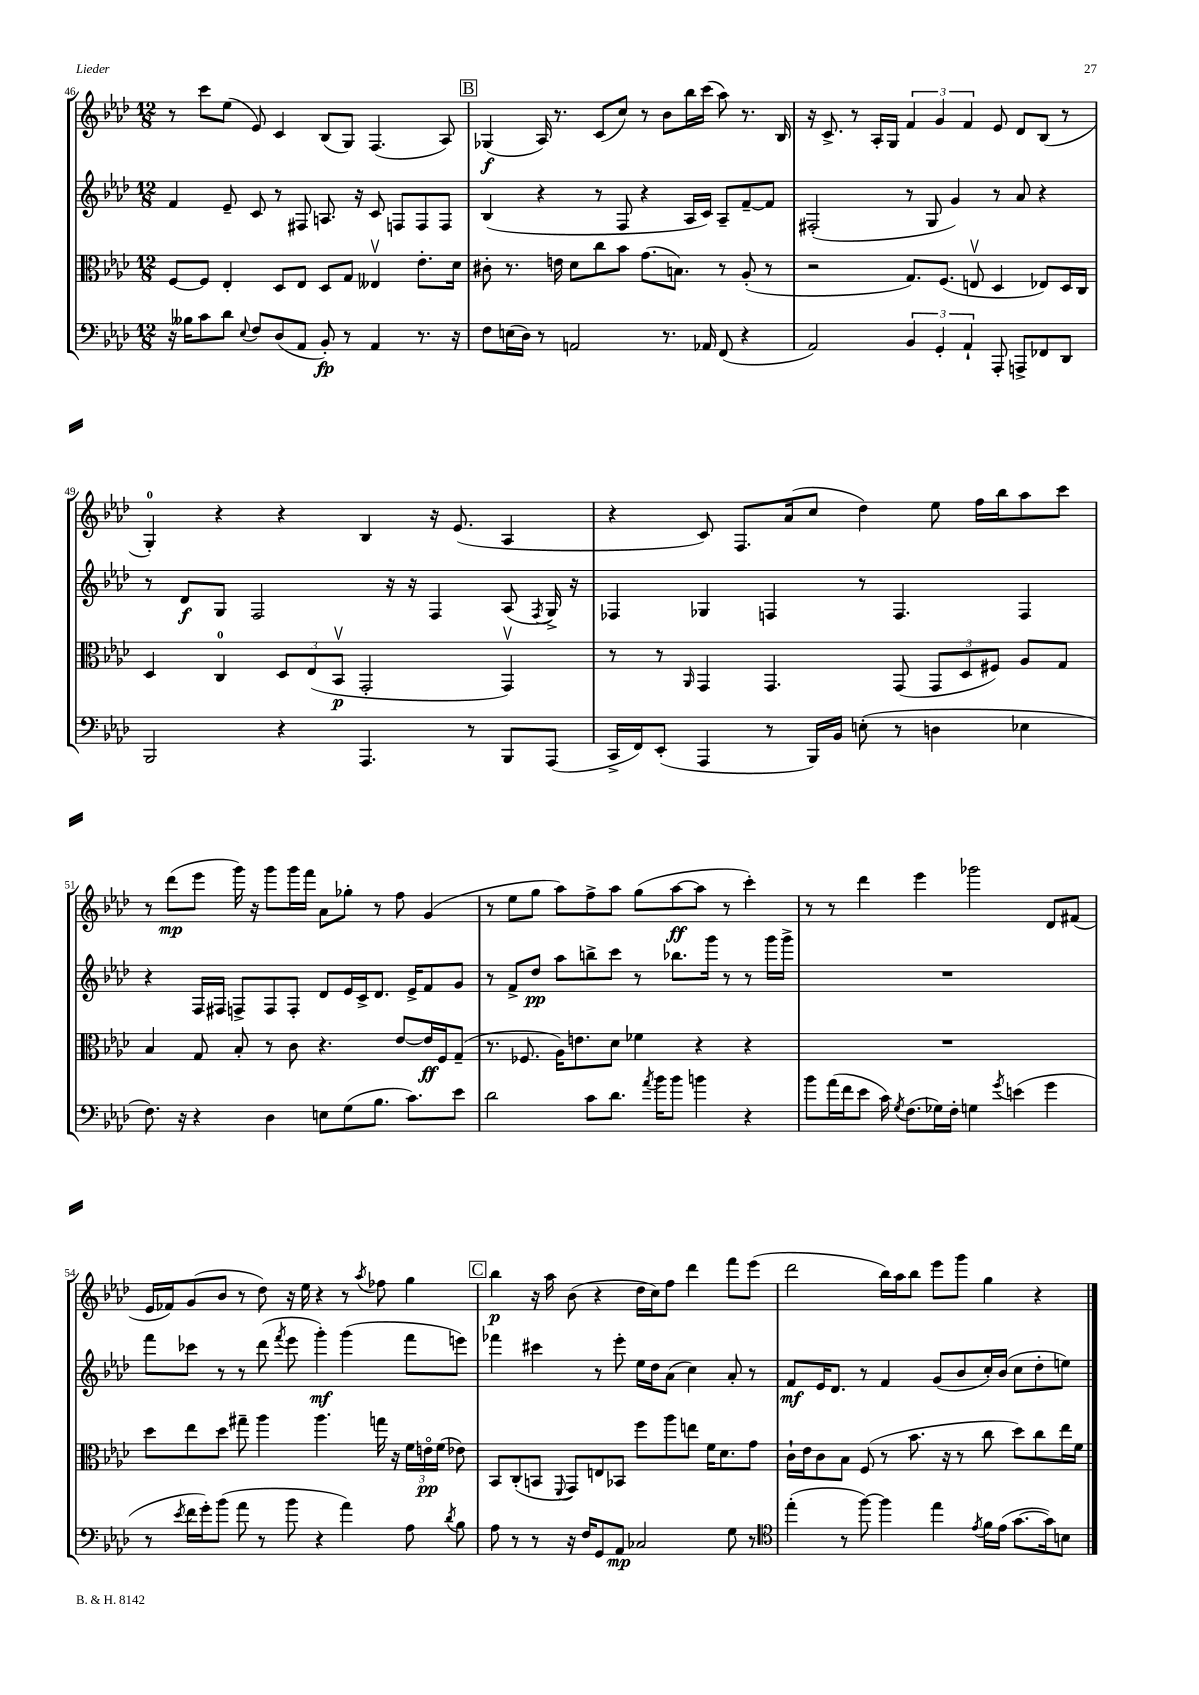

**kern	**kern	**kern	**kern
*staff4	*staff3	*staff2	*staff1
*clefF4	*clefC3	*clefG2	*clefG2
*k[b-e-a-d-]	*k[b-e-a-d-]	*k[b-e-a-d-]	*k[b-e-a-d-]
*M12/8	*M12/8	*M12/8	*M12/8
16r	[8F	4f	8r
16B--	.	.	.
8c	8F]	.	8ccc
8d-	4E-'	8e-~	(8ee-
8qqE-	.	.	.
8F	.	8c	8e-)
(8D-	8D-	8r	4c
8AA-	8E-	8F#	.
8BB-')	8D-	8.A	(8B-
8r	8G	.	8G)
.	.	16r	.
4AA-	4E--v	8c	(4.F
.	.	8F	.
8.r	8.e-'	8F	.
.	.	8F	8A-)
16r	16d-	.	.
=	=	=	=
8F	8c#'	(4B-	(4G-
(16E	8.r	.	.
16D-)	.	.	.
8r	.	4r	16A-)
.	16e	.	8.r
2AA	8d-	.	.
.	8cc	8r	(8c
.	8b-	8F	8cc)
.	(8.g	4r	8r
8.r	.	.	8b-
.	8.B)	.	.
.	.	16A-	16bb-
16AA-	.	16c)	(16ccc
(8FF	8r	8A-~	8aa-)
4r	(8A-'	[8f~	8.r
.	8r	8f]	.
.	.	.	16B-
=	=	=	=
2AA-)	2r	(2F#'	16r
.	.	.	8.c^
.	.	.	8r
.	.	.	16A-'
.	.	.	16G
6BB-	8.G)	8r	6f
.	.	8G	.
6GG'	.	.	6g
.	(8.F	.	.
.	.	4g)	.
6AA-`	.	.	6f
.	8Ev	.	.
8AAA-'	4D-	8r	8e-
8AAA^	.	8a-	8d-
8FF-	8E-)	4r	(8B-
8DD-	16D-	.	8r
.	16C	.	.
=	=	=	=
2BBB-	4D-	8r	4G')
.	.	8d-	.
.	4C	8G	4r
.	.	2F	.
4r	12D-	.	4r
.	(12E-	.	.
.	12BB-v	.	.
4.AAA-	2GG'	.	4B-
.	.	16r	.
.	.	16r	.
.	.	4F	16r
.	.	.	(8.e-
8r	.	.	.
8BBB-	4GGv)	(8A-	4A-
.	.	8qF	.
(8AAA-	.	16G^)	.
.	.	16r	.
=	=	=	=
16CC^	8r	4F-	4r
16FF)	.	.	.
(8EE-'	8r	.	.
.	16qqAA-	.	.
4AAA-	4GG	4G-	8c)
.	.	.	8.F
8r	4.GG	4F	.
.	.	.	(16a-
16BBB-)	.	.	8cc
16BB-	.	.	.
(8E'	.	8r	4dd-)
8r	(8GG	4.F	.
4D	12GG	.	8ee-
.	12D-	.	.
.	.	.	16ff
.	12F#)	.	.
.	.	.	16bb-
4E-	8A-	4F	8aa-
.	8G	.	8ccc
=	=	=	=
8.F)	4B-	4r	8r
.	.	.	(8ddd-
16r	.	.	.
4r	8G	16F	8eee-
.	.	16F#	.
.	8B-'	8F^	16ggg)
.	.	.	16r
4D-	8r	8F	8ggg
.	8c	8F'	16ggg
.	.	.	16fff
8E	4.r	8d-	8a-
(8G	.	16e-	8gg-'
.	.	16c^	.
8.B-	.	8.d-	8r
.	[8e-	.	8ff
8.c)	.	16e-^	.
.	16e-]	8f	(4g
.	16F	.	.
8e-	(8G~	8g	.
=	=	=	=
2d-	8.r	8r	8r
.	.	8f^	8ee-
.	8.F-	.	.
.	.	8dd-	8gg
.	16A-)	8aa-	8aa-)
.	8.e	.	.
8c	.	8bb^	8ff^
8.d-	8d-	8ccc	8aa-
.	4f-	8r	(8gg
8qa-	.	.	.
16b-	.	.	.
8b-	.	8.bb-	[8aa-
4b	4r	.	8aa-]
.	.	16ggg	.
.	.	8r	8r
4r	4r	8r	4ccc')
.	.	16ggg	.
.	.	16ggg^	.
=	=	=	=
8b-	1.r	1.r	8r
(16a-	.	.	8r
16f	.	.	.
8e-	.	.	4ddd-
16c)	.	.	.
8qG	.	.	.
(8.F	.	.	.
.	.	.	4eee-
16G-)	.	.	.
16F'	.	.	.
4G	.	.	2ggg-
8qg	.	.	.
(4e	.	.	.
4g	.	.	8d-
.	.	.	(8f#
=	=	=	=
8r	8dd-	8fff	16e-
.	.	.	16f-)
8qe-	.	.	.
16f	8ee-	8ccc-	(8g
16g')	.	.	.
(8b-	8dd-	8r	8b-
8a-	8gg#~	8r	8r
8r	4aa-	(8ddd-	8dd-)
.	.	8qfff	.
8b-	.	8eee-	16r
.	.	.	16ee-
4r	4.aa-	4ggg')	4r
4a-)	.	(4ggg	8r
.	.	.	8qaa-
.	16gg	.	8ff-
.	16r	.	.
8A-	24f	8fff	4gg
.	24eo	.	.
.	(24f	.	.
8qd-	.	.	.
8B-	8e-)	8eee)	.
=	=	=	=
8A-	8BB-	4fff-	4bb-
8r	(8C'	.	.
8r	8BB	4ccc#	16r
.	.	.	16aa-
.	8qqFF	.	.
16r	8GG)	.	(8b-
16F	.	.	.
8GG	8E	8r	4r
8AA-	8BB-	8eee-'	.
2C-	8ff	16ee-	16dd-
.	.	16dd-	16cc)
.	8aa-	(8a-	8ff
.	8ee	4cc)	4ddd-
.	16f	.	.
.	8.d-	.	.
8G	.	8a-'	8fff
8r	8g	8r	(8eee-
=	=	=	=
*clefC4	*	*	*
(4ee-'	16c`	8f	2ddd-
.	16e-	.	.
.	8c	16e-	.
.	.	8.d-	.
8r	8B-	.	.
[8ff)	(8F	8r	.
4ff]	8r	4f	16bb-)
.	.	.	16aa-
.	8.b-	.	8bb-
4ee-	.	(8g	8eee-
.	16r	.	.
.	8r	8b-	8ggg
8qe-	.	.	.
16f	8cc	16cc')	4gg
(16e-	.	(16b-	.
[8.g	8dd-)	8cc	.
.	8cc	8dd-'	4r
16g])	.	.	.
8B	16ee-	8ee)	.
.	16f	.	.
==	==	==	==
*-	*-	*-	*-
